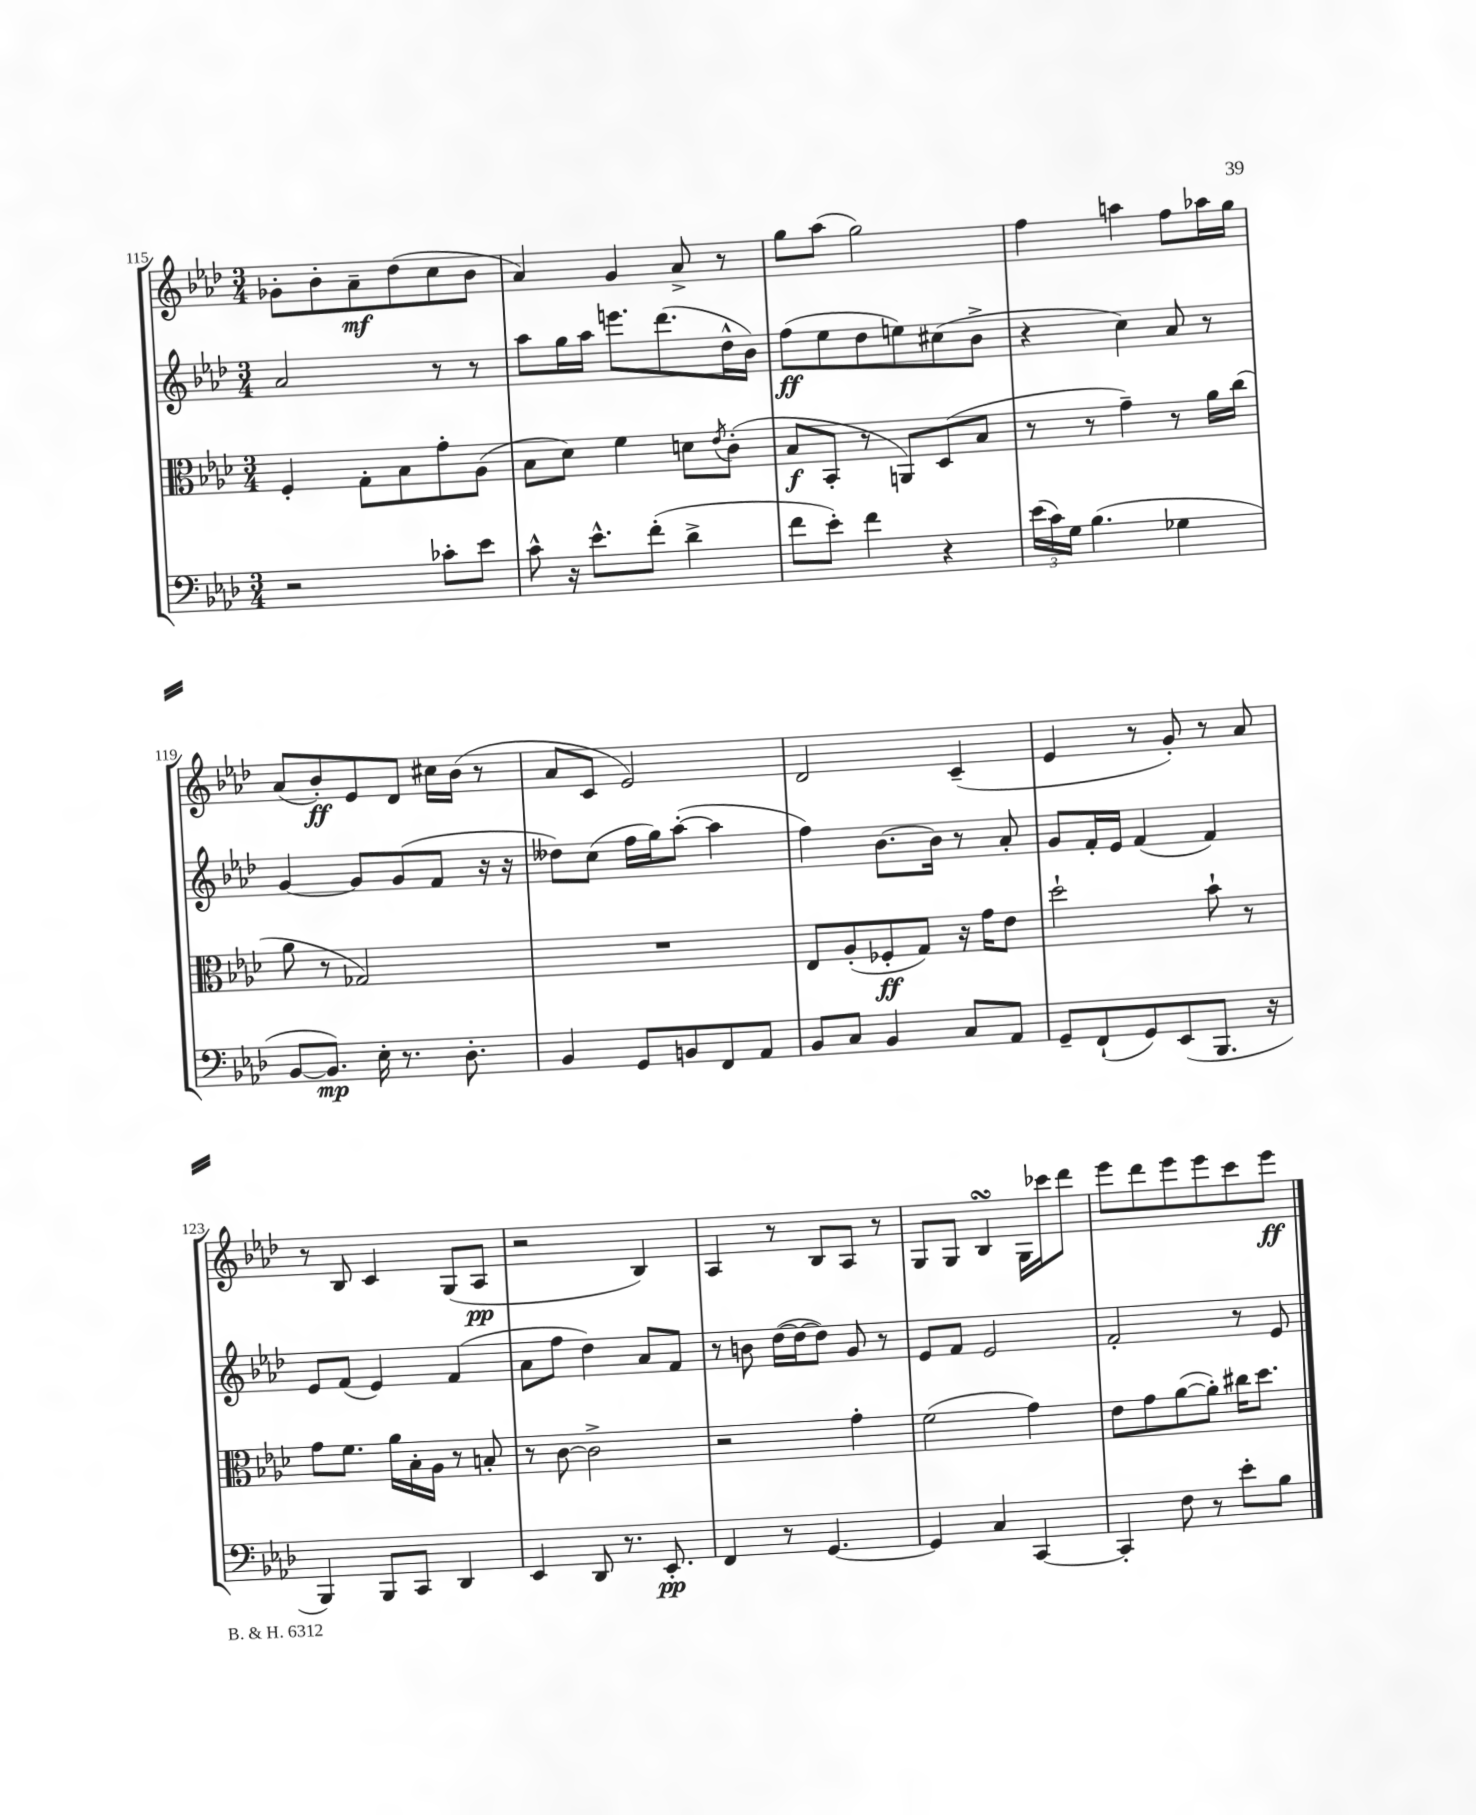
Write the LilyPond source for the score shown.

<<
\new StaffGroup <<
\new Staff = "s0" {
    \clef treble \key aes \major \numericTimeSignature \time 3/4
    ges'8-. bes'8-. aes'8--\mf des''8( c''8 bes'8 |
    aes'4) g'4 aes'8-> r8 |
    g''8 aes''8( g''2) |
    f''4 a''4 f''8 aes''16 g''16 |
    aes'8( bes'8-.\ff) ees'8 des'8 cis''16 bes'16( r8 |
    aes'8 c'8 ees'2) |
    des'2 c'4--( |
    ees'4 r8 g'8-.) r8 aes'8 |
    r8 bes8 c'4 g8( aes8\pp |
    r2 bes4) |
    aes4 r8 bes8 aes8 r8 |
    g8 g8 bes4\turn g16 ces'''16 des'''8 |
    ees'''8 des'''8 ees'''8 ees'''8 c'''8 ees'''8\ff \bar "|." |
}
\new Staff = "s1" {
    \clef treble \key aes \major \numericTimeSignature \time 3/4
    aes'2 r8 r8 |
    aes''8 g''16 aes''16 e'''8. des'''8.( des''16-^ bes'16) |
    f''8\ff( ees''8 des''8 e''8) cis''8( bes'8-> |
    r4 c''4) aes'8 r8 |
    g'4~ g'8 g'8( f'8 r16 r16 |
    deses''8) c''8( f''16 g''16) aes''8~-.( aes''4 |
    f''4) bes'8.~ bes'16 r8 aes'8-. |
    g'8 f'16-. ees'16 f'4( f'4) |
    ees'8 f'8( ees'4) f'4( |
    aes'8 f''8 des''4) aes'8 f'8 |
    r8 b'8 des''16~( des''16~ des''8) g'8 r8 |
    ees'8 f'8 ees'2 |
    f'2-. r8 ees'8 \bar "|." |
}
\new Staff = "s2" {
    \clef alto \key aes \major \numericTimeSignature \time 3/4
    f4-. g8-. bes8 g'8-. aes8( |
    bes8 des'8) f'4 d'8 \acciaccatura { ees'8 } c'8-.( |
    bes8\f bes,8-. r8 a,8) des8( bes8 |
    r8 r8 g'4--) r8 aes'16 c''16( |
    aes'8 r8 ges2) |
    R2. |
    ees8 aes8-.( fes8-.\ff g8) r16 g'16 ees'8 |
    des''2-! bes'8-! r8 |
    g'8 f'8. aes'16 bes16-. aes16 r8 b8-. |
    r8 c'8~ c'2-> |
    r2 g'4-. |
    f'2( g'4) |
    ees'8 g'8 aes'8~( aes'8-.) cis''16 des''8. \bar "|." |
}
\new Staff = "s3" {
    \clef bass \key aes \major \numericTimeSignature \time 3/4
    r2 ces'8-. ees'8 |
    c'8-^ r16 ees'8.-^ f'8-.( des'4-> |
    f'8 ees'8-.) f'4 r4 |
    \tuplet 3/2 { ees'16( c'16) g16 } bes4.( ges4 |
    bes,8~ bes,8.\mp) ees16-. r8. des8.-. |
    bes,4 g,8 b,8 f,8 aes,8 |
    bes,8 c8 bes,4 c8 aes,8 |
    g,8-- f,8-!( g,8) ees,8( bes,,8. r16 |
    bes,,4) bes,,8 c,8 des,4 |
    ees,4 des,8 r8. ees,8.-.\pp |
    f,4 r8 g,4.~ |
    g,4 c4 c,4~ |
    c,4-. f8 r8 ees'8-. bes8 \bar "|." |
}
>>
>>
\layout { \context { \Score currentBarNumber = #115 } }
